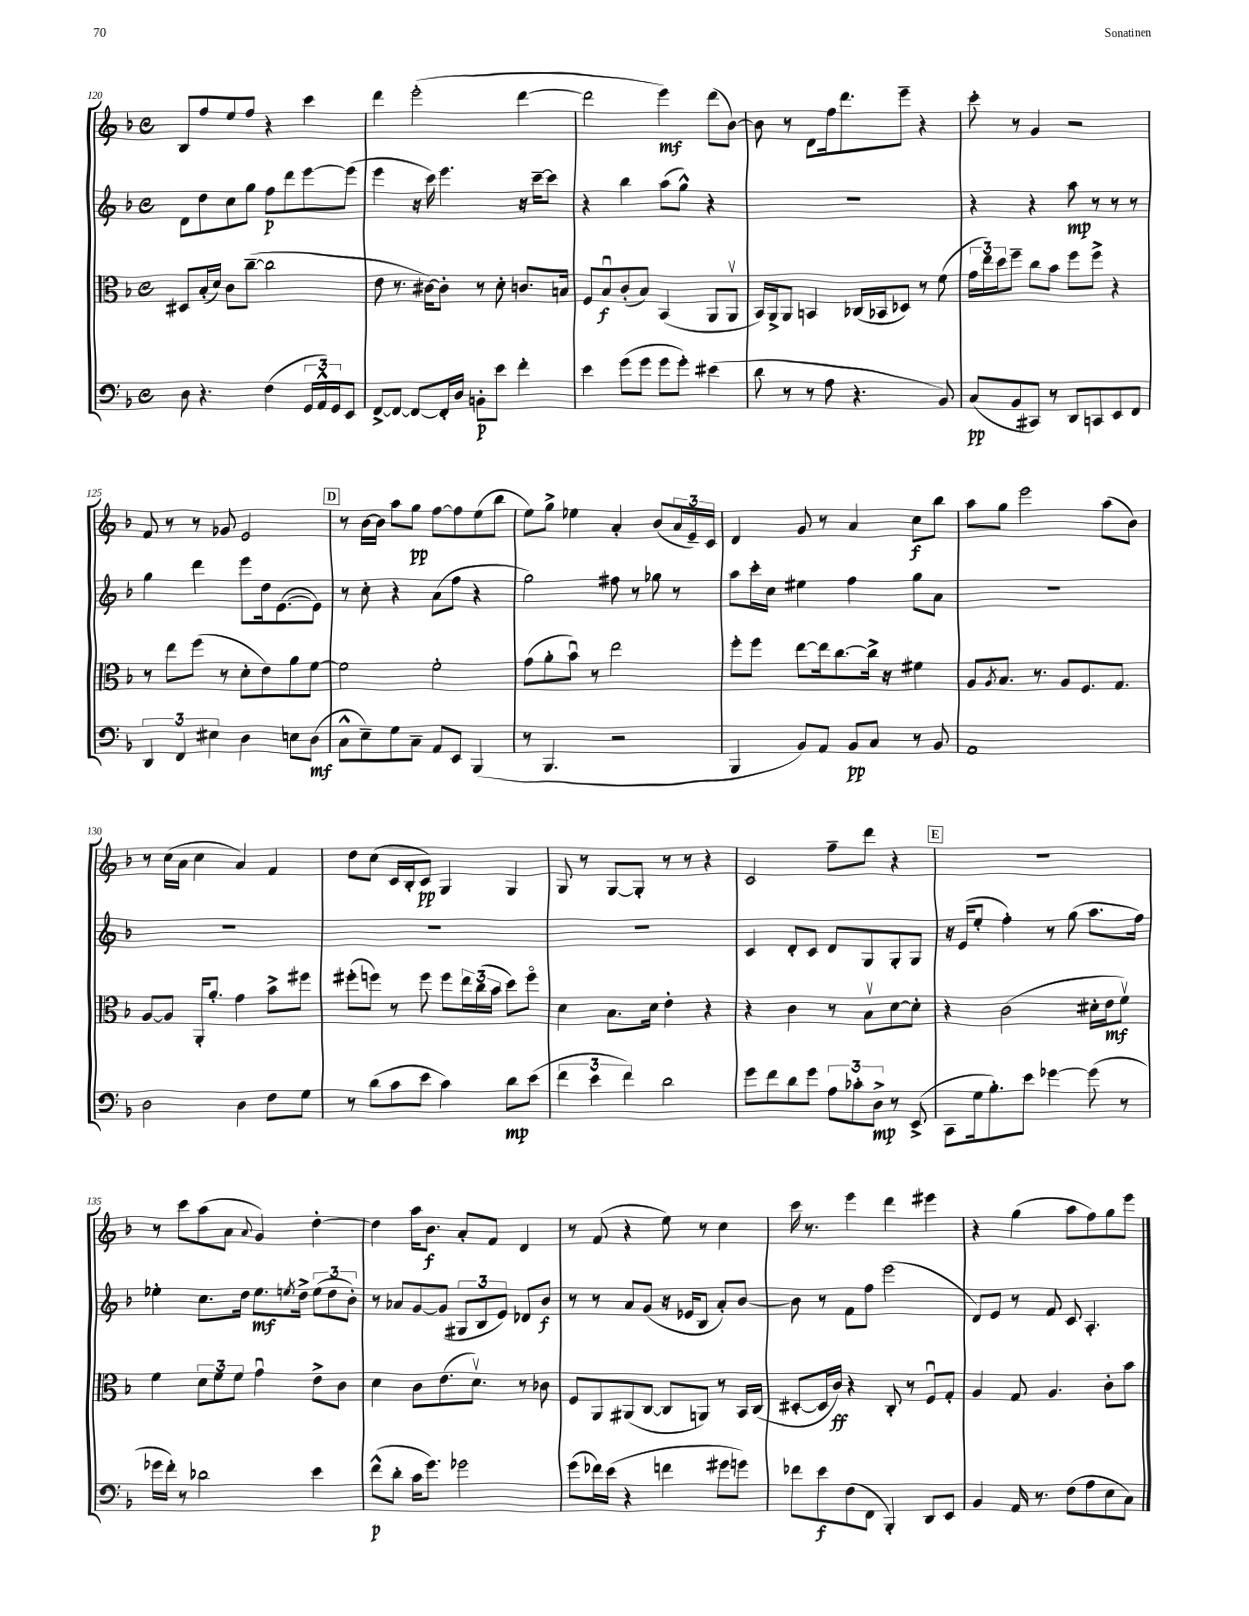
<<
\new StaffGroup <<
\new Staff = "s0" {
    \clef treble \key f \major \defaultTimeSignature \time 4/4
    bes8 f''8 e''8 f''8 r4 c'''4 |
    d'''4 e'''2-.( d'''4~ |
    d'''2 e'''4\mf) d'''8( bes'8~) |
    bes'8 r8 d'8 f''16 d'''8. e'''8-- r4 |
    c'''8-. r8 g'4 r2 |
    f'8 r8 r8 ges'8 e'2 |
    \mark \markup { \box "D" } r8 bes'16~ bes'16 a''8 g''8\pp f''8~ f''8 e''8( bes''8 |
    e''8) g''8-> ees''4 a'4-. bes'8( \tuplet 3/2 { a'16 e'16--) c'16 } |
    d'4 g'8 r8 a'4 c''8\f bes''8 |
    a''8 g''8 e'''2 a''8( bes'8) |
    r8 c''16( a'16 c''4 a'4) f'4 |
    d''8 c''8( c'16 bes16-. c'8\pp) g4 g4 |
    g8 r8 g8~ g8-. r8 r8 r4 |
    c'2 f''8-- d'''8 r4 |
    \mark \markup { \box "E" } r1 |
    r8 c'''8 a''8( a'8 \appoggiatura { a'8 } g'4) d''4~-. |
    d''4 a''16 bes'8.\f a'8-. f'8 d'4 |
    r8 f'8( r4 e''8) r8 c''4 |
    c'''16 r8. e'''4 d'''4 eis'''4 |
    r4 g''4( a''8 f''8) g''8 e'''8 \bar "|." |
}
\new Staff = "s1" {
    \clef treble \key f \major \defaultTimeSignature \time 4/4
    d'8 d''8 c''8 g''8 f''8\p d'''8 e'''8~ e'''8( |
    e'''4 r16 c'''16) e'''4. r16 c'''16~-- c'''8 |
    r4 bes''4 a''8( g''8-^) r4 |
    R1 |
    r4 r4 a''8\mp r8 r8 r8 |
    g''4 d'''4 e'''8 d''16 e'8.~( e'8) |
    \mark \markup { \box "D" } r8 c''8-. r4 a'8( f''8 r4 |
    g''2) fis''8 r8 ges''8 r8 |
    a''8 c'''16-. c''16 eis''4 f''4 g''8 a'8 |
    R1 |
    R1 |
    R1 |
    R1 |
    c'4 d'8-. c'8 d'8 g8 g8-. g8 |
    \mark \markup { \box "E" } r16 e'16( e''8-. f''4-.) r8 g''8( a''8. f''16) |
    ees''4-. c''8. d''16 ees''8.\mf \acciaccatura { e''8 } d''16-> \tuplet 3/2 { e''8( d''8 bes'8-.) } |
    r8 aes'8 g'8~ g'8( \tuplet 3/2 { gis8 bes8 e'8) } des'8 bes'8\f |
    r8 r8 a'8 g'8( r16 ees'16 bes8 a'8-.) bes'8~ |
    bes'8 r8 f'8 f''8 e'''2( |
    d'8) e'8 r8 f'8 c'8 a4.-. \bar "|." |
}
\new Staff = "s2" {
    \clef alto \key f \major \defaultTimeSignature \time 4/4
    dis8 bes16-.( d'16) c'8 c''8~--( c''2 |
    e'8 r8. cis'16~) cis'8-. r8 d'8-. c'8. b16 |
    f8 bes8\downbow\f c'8-.( bes8) bes,4( a,8 a,8\upbow |
    bes,16) a,16-> a,8 b,4 ces16( bes,16 des8) r8 f'8( |
    \tuplet 3/2 { g'16 e''16) d''16 } f''8-- c''8 bes'8 f''8 f''8-> r4 |
    r8 e''8 f''8( r8 d'8-. e'8) a'8 f'8~ |
    \mark \markup { \box "D" } f'2 f'2-. |
    g'8( a'8-. bes'8\downbow) r8 e''2 |
    f''8-. f''8 e''8~ e''16 c''8.~ c''16-> r16 fis'4 |
    a8 \acciaccatura { a8 } bes8. r8. a8 f8. g8. |
    a8~ a8 a,16-. a'8.-. g'4 bes'8-> fis''8 |
    fis''8-.( f''8) r8 f''8 f''8 \tuplet 3/2 { e''16 c''16( bes'16 } d''8) f''8\flageolet |
    d'4 bes8. d'16 e'4-. r4 |
    r4 c'4 r8 bes8\upbow d'8~ d'8-. |
    \mark \markup { \box "E" } r4 c'2( dis'16-. e'16\mf f'8\upbow) |
    f'4 \tuplet 3/2 { d'8 f'8 f'8 } g'4\downbow e'8-> c'8 |
    d'4 c'8 e'8.( d'8.\upbow) r8 ces'8 |
    f8 a,8 ais,8( c8~ c8 a,8) r8 bes,16 c16( |
    dis8~-. dis16 c'16\ff) r4 c8-. r8 f8\downbow g8-. |
    a4 g8 a4. c'8-. bes'8 \bar "|." |
}
\new Staff = "s3" {
    \clef bass \key f \major \defaultTimeSignature \time 4/4
    d8 r4. f4( \tuplet 3/2 { g,16 a,16-^) g,16 } e,8 |
    f,8~-> f,8~ f,8~ f,16-. d16 b,8-.\p e'8 f'4-. |
    e'4 g'8( g'8 g'8 g'8-.) eis'4( |
    d'8 r8 r8 a8 r4. bes,8) |
    c8\pp( bes,8 cis,8) r8 d,8 c,8 e,8 f,8 |
    \tuplet 3/2 { d,4 f,4 eis4 } d4 e8 d8\mf( |
    \mark \markup { \box "D" } c8-^ e8--) g8 c8-- a,8 e,8 bes,,4( |
    r8 bes,,4. r2 |
    bes,,4 bes,8) a,8 bes,8\pp c8 r8 bes,8 |
    a,1 |
    d2 d4 f8 g8 |
    r8 d'8( c'8 e'8 c'4) d'8\mp e'8( |
    \tuplet 3/2 { f'4 e'4 f'4) } d'2 |
    g'8 f'8 d'8 g'8 \tuplet 3/2 { a8 ces'8-. d8->\mp } r8 e,8->( |
    \mark \markup { \box "E" } c,8 g16 bes8.-.) e'8 ges'4~ ges'8( r8 |
    ges'16 f'16-.) r8 des'2 e'4 |
    f'8-^\p( d'8-. c'16 g'8.) ges'2 |
    g'8( fes'16) e'16( r4 f'4 gis'8 g'8) |
    fes'8 e'8\f f8( f,8 bes,,4-.) d,8 e,8 |
    bes,4 a,16 r8. f8( a8 e8 c8) \bar "|." |
}
>>
>>
\layout { \context { \Score currentBarNumber = #120 } }
